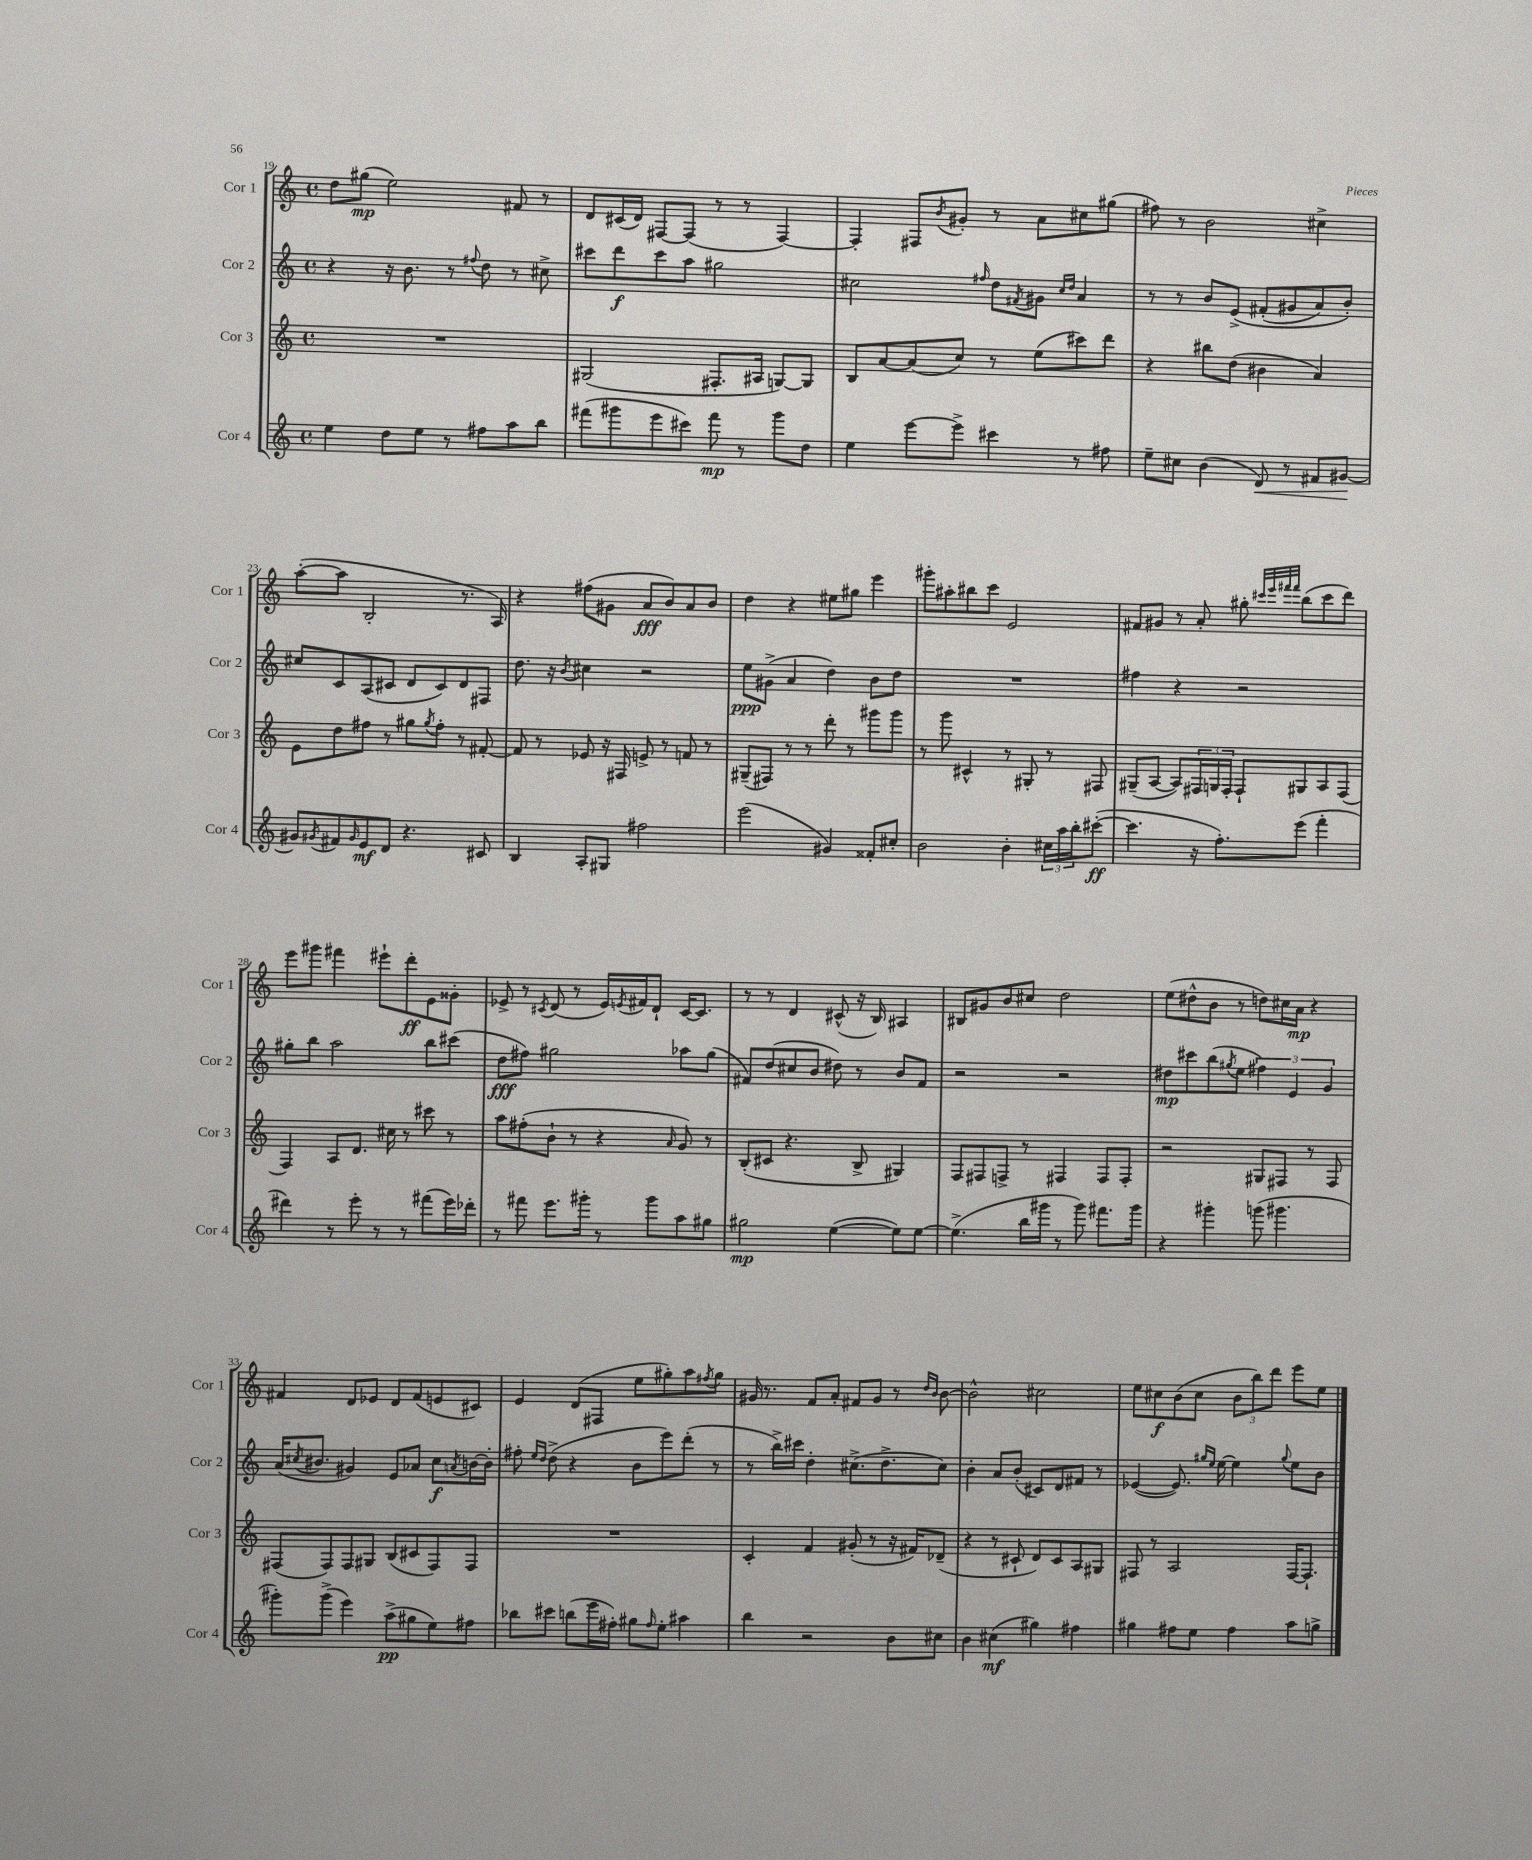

**kern	**dynam	**kern	**kern	**dynam	**kern	**dynam
*part4	*part4	*part3	*part2	*part2	*part1	*part1
*staff4	*staff4	*staff3	*staff2	*staff2	*staff1	*staff1
*I"Cor 4	*	*I"Cor 3	*I"Cor 2	*	*I"Cor 1	*
*I'Cor 4	*	*I'Cor 3	*I'Cor 2	*	*I'Cor 1	*
*clefG2	*	*clefG2	*clefG2	*	*clefG2	*
*k[]	*	*k[]	*k[]	*	*k[]	*
*M4/4	*	*M4/4	*M4/4	*	*M4/4	*
*met(c)	*	*met(c)	*met(c)	*	*met(c)	*
=19	=19	=19	=19	=19	=19	=19
4ee\	.	1r	4r	.	8dd\L	.
.	.	.	.	.	(8gg#X\J	mp
8dd\L	.	.	16r	.	2ee\)	.
.	.	.	8.b\	.	.	.
8ee\J	.	.	.	.	.	.
8r	.	.	8r	.	.	.
.	.	.	8qqff#X/	.	.	.
8ff#X\L	.	.	8dd\	.	.	.
8aa\	.	.	8r	.	8f#X/	.
8bb\J	.	.	8cc#X^\	.	8r	.
=20	=20	=20	=20	=20	=20	=20
(8fff#X\L	.	(2G#X/	8ccc#X\L	.	8d/L	.
8ggg#X\	.	.	8ddd\	f	(16c#X/L	.
.	.	.	.	.	16d/JJ)	.
8eee\	.	.	8ccc#\	.	[8F#X/L	.
8ccc#X\J)	.	.	8aa\J	.	(8F#/J]	.
8fff#\	mp	8.F#X'/L	2gg#X\	.	8r	.
8r	.	.	.	.	8r	.
.	.	16A#X/Jk	.	.	.	.
8ggg#\L	.	[8Gn/L)	.	.	[4F#/)	.
8dd\J	.	8G/J]	.	.	.	.
=21	=21	=21	=21	=21	=21	=21
4ee\	.	8B/L	2cc#X\	.	4F#'/]	.
.	.	[8a/	.	.	.	.
[8eee\L	.	(8a/]	.	.	8F#X/L	.
.	.	.	.	.	8qb/	.
8eee^\J]	.	8cc/J)	.	.	8g#X'/J	.
.	.	.	16qqff#X/	.	.	.
4ccc#X\	.	8r	8dd\L	.	8r	.
.	.	.	8qf#X/	.	.	.
.	.	(8ee\L	8g#X\J	.	8a\L	.
.	.	.	16qqcc#/LL	.	.	.
.	.	.	16qqdd/JJ	.	.	.
8r	.	8ccc#X\)	4a/	.	8cc#X\	.
8ff#X\	.	8ddd\J	.	.	(8gg#X\J	.
=22	=22	=22	=22	=22	=22	=22
8ee~\L	.	4r	8r	.	8ff#X\)	.
8cc#X\J	.	.	8r	.	8r	.
(4b\	.	8bb#X\L	8b/L	.	2b\	.
.	.	(8dd\J	(8e^/J	.	.	.
!	!LO:HP:b	!	!	!	!	!
8d/)	<	4b#X\	(8f#X'/L	.	.	.
8r	.	.	8g#X/	.	.	.
8f#X/L	.	4a/)	8a/)	.	4cc#X^\	.
[8g#X/J	.	.	8b'/J)	.	.	.
.	[	.	.	.	.	.
!!LO:LB:g=z
=23	=23	=23	=23	=23	=23	=23
8g#X/L]	.	8e\L	8cc#X/L	.	([8aa'\L	.
8qg#X/	.	.	.	.	.	.
8f#X/	.	8dd\	8c/	.	8aa\J]	.
16qqg#/	.	.	.	.	.	.
8e/	mf	8ff#X\J	(8A/	.	2B'/	.
8d/J	.	8r	8c#X/J	.	.	.
4.r	.	8gg#X\L	8d/L	.	.	.
.	.	8qgg#/	.	.	.	.
.	.	8ff#'\J	8c#/)	.	.	.
.	.	8r	8d/	.	8.r	.
8c#X/	.	[8f#X'/	8F#X/J	.	.	.
.	.	.	.	.	16A/)	.
=24	=24	=24	=24	=24	=24	=24
4B/	.	8f#/]	8.dd\	.	4r	.
.	.	8r	.	.	.	.
.	.	.	16r	.	.	.
.	.	.	8qb/	.	.	.
8A'/L	.	8e-X/	4cc#X\	.	(8ff#X\L	.
8G#X/J	.	16r	.	.	8g#X\J	.
.	.	16F#X/	.	.	.	.
2ff#X\	.	8en^/	2r	.	8a/L	fff
.	.	8r	.	.	8b/)	.
.	.	8fn/	.	.	8a/	.
.	.	8r	.	.	8b/J	.
=25	=25	=25	=25	=25	=25	=25
(2eee\	.	(8G#X~/L	8ee\L	ppp	4dd\	.
.	.	8F#X/J)	(8g#X^\J	.	.	.
.	.	8r	4a/	.	4r	.
.	.	8r	.	.	.	.
4g#X/)	.	8ddd'\	4dd\)	.	8ee#X\L	.
.	.	8r	.	.	8gg#X\J	.
8f##X'/L	.	8ggg#X\L	8b\L	.	4eee\	.
8cc#X'/J	.	8ggg#\J	8dd\J	.	.	.
=26	=26	=26	=26	=26	=26	=26
2b\	.	8r	1r	.	8ggg#X'\L	.
.	.	8ggg\	.	.	8aa#X'\	.
.	.	4c#X^^/	.	.	8bb#X\	.
.	.	.	.	.	8ccc\J	.
4b'\	.	8r	.	.	2e/	.
.	.	8G#X'/	.	.	.	.
24cc#X\LL	.	8r	.	.	.	.
24aa\	.	.	.	.	.	.
24bb'\J	.	.	.	.	.	.
([8ccc#X'\J	ff	8F#X/	.	.	.	.
=27	=27	=27	=27	=27	=27	=27
4.ccc#\]	.	(8G#X~/L	4ff#X\	.	8f#X/L	.
.	.	[8A/J	.	.	8g#X/J	.
.	.	8A/L])	4r	.	8r	.
16r	.	24F#X/L	.	.	8a'/	.
.	.	24Gn/	.	.	.	.
8.ff'\L)	.	.	.	.	.	.
.	.	24F#'/JJ	.	.	.	.
.	.	8F#`/L	2r	.	8gg#X'\	.
.	.	.	.	.	32qqccc#X/LLL	.
.	.	.	.	.	32qqeee/	.
.	.	.	.	.	32qqfff#X/	.
.	.	.	.	.	32qqfff#/JJJ	.
(8eee\J	.	8G#X/	.	.	(8bb\L	.
4fff'\	.	8A/	.	.	8ccc#\	.
.	.	(8F#/J	.	.	8ddd\J)	.
!!LO:LB:g=z
=28	=28	=28	=28	=28	=28	=28
4ddd#X\)	.	4F/)	8gg#X'\L	.	8eee\L	.
.	.	.	8bb\J	.	8ggg#X\J	.
8r	.	8A/L	2aa\	.	4fff#X\	.
8eee'\	.	8.d/J	.	.	.	.
8r	.	.	.	.	8eee#X`\L	.
.	.	16cc#X\	.	.	.	.
8r	.	8r	.	.	8ddd'\	ff
(8fff#X\L	.	8ccc#X\	8bb\L	.	8e\	.
16eee\L)	.	8r	(8ccc#X\J	.	8g##X'\J	.
16ddd-X'\JJ	.	.	.	.	.	.
=29	=29	=29	=29	=29	=29	=29
8r	.	8aa\L	8dd\L	fff	8e-X^/	.
8fff#X\	.	(8ff#X'\	8ff#X\J)	.	8r	.
.	.	.	.	.	8qc#X/	.
8.eee\L	.	8b`\J	2gg#X\	.	(8d/	.
.	.	8r	.	.	8r	.
16ggg#X'\Jk	.	.	.	.	.	.
8r	.	4r	.	.	16e-/LL)	.
.	.	.	.	.	8qen/	.
.	.	.	.	.	16f#X/J	.
8ggg#\L	.	.	.	.	8d`/J	.
.	.	16qqa/	.	.	.	.
8aa\	.	8g/)	8aa-X\L	.	[16c#/KL	.
.	.	.	.	.	8.c#/J]	.
8gg#X\J	.	8r	(8gg#\J	.	.	.
=30	=30	=30	=30	=30	=30	=30
2gg#X\	mp	(8B'/L	8f#X/L)	.	8r	.
.	.	8c#X/J	(8dd/	.	8r	.
.	.	4.r	8cc#X/	.	4d/	.
.	.	.	8b/J	.	.	.
([4ee\	.	.	8dd#X\)	.	(8c#X^^/	.
.	.	8B^/	8r	.	16r	.
.	.	.	.	.	16B/)	.
8ee\L])	.	4G#X/)	8b/L	.	4A#X/	.
[8ee\J	.	.	8f#/J	.	.	.
=31	=31	=31	=31	=31	=31	=31
(4.ee^\]	.	8F/L	2r	.	8B#X/L	.
.	.	8F#X/	.	.	8g#X/	.
.	.	8Fn^/J	.	.	8b/	.
16bb\LL	.	8r	.	.	8cc#X/J	.
16ggg#X\JJ	.	.	.	.	.	.
8r	.	4F#X/	2r	.	2dd\	.
8ggg#\)	.	.	.	.	.	.
8.fff#X\L	.	8F#/L	.	.	.	.
.	.	8F#'/J	.	.	.	.
16ggg#\Jk	.	.	.	.	.	.
=32	=32	=32	=32	=32	=32	=32
4r	.	2r	8dd#X\L	mp	(8ee\L	.
.	.	.	8ccc#X\	.	8dd#X^^\	.
4ggg#X'\	.	.	(8bb\	.	8b\J	.
.	.	.	8qgg#X/	.	.	.
.	.	.	8ee\J	.	8r	.
(8gggn\	.	8G#X/L	6ff#X\)	.	8ddn\L)	.
4.ggg#X\	.	8F#X/J	.	.	16cc#X\L	.
.	.	.	6e/	.	.	.
.	.	.	.	.	16a\JJ	mp
.	.	8r	.	.	4r	.
.	.	.	6g/	.	.	.
.	.	8F#/	.	.	.	.
!!LO:LB:g=z
=33	=33	=33	=33	=33	=33	=33
8ggg#X'\L)	.	(8F#X/L	(16a/KL	.	4f#X/	.
.	.	.	8qcc#X/	.	.	.
.	.	.	8.b#X/J	.	.	.
(8ggg#^\J	.	8F#/)	.	.	.	.
4eee\)	.	8F#/	4g#X/)	.	8d/L	.
.	.	8G#X/J	.	.	8e-X/J	.
(8aa^\L	pp	(8B/L	8e/L	.	8d/L	.
8gg#X\	.	8c#X/	8a-X/J	.	(8f#/	.
8ee\)	.	8F#/)	8cc#\L	f	8en/	.
.	.	.	8qan/	.	.	.
8ff#X\J	.	8F#/J	[16bn\L	.	8c#X/J)	.
.	.	.	16b'\JJ]	.	.	.
=34	=34	=34	=34	=34	=34	=34
8bb-X\L	.	1r	8ff#X'\	.	4e/	.
.	.	.	16qqee/LL	.	.	.
.	.	.	16qqdd/JJ	.	.	.
8ccc#X\J	.	.	(8dd^\	.	.	.
(8bbn\L	.	.	4r	.	(8d/L	.
16eee\L	.	.	.	.	8F#X/J	.
16ff#X'\JJ)	.	.	.	.	.	.
8gg#X\L	.	.	8b\L	.	8ee\L	.
16qqff#/	.	.	.	.	.	.
8ee'\J	.	.	8eee\)	.	8gg#X'\)	.
4aa#X\	.	.	(8ddd'\J	.	8aa\	.
.	.	.	.	.	8qff#X/	.
.	.	.	8r	.	8gg#\J	.
=35	=35	=35	=35	=35	=35	=35
4bb\	.	4c'/	8r	.	16g#X/	.
.	.	.	.	.	8.r	.
.	.	.	16bb^\LL)	.	.	.
.	.	.	16ccc#X\JJ	.	.	.
2r	.	4f/	4dd'\	.	8f/L	.
.	.	.	.	.	8a'/J	.
.	.	(8g#X'/	(8.cc#X^\L	.	8f#X/L	.
.	.	8r	.	.	8g#/J	.
.	.	.	8.dd^\	.	.	.
8b\L	.	16r	.	.	8r	.
.	.	16f#X/KL)	.	.	.	.
.	.	.	.	.	16qqdd/LL	.
.	.	.	.	.	16qqb/JJ	.
8cc#X\J	.	(8d-X~/J	8cc#\J)	.	[8b\	.
=36	=36	=36	=36	=36	=36	=36
4b\	.	4r	4b'\	.	2b^^\]	.
(4cc#X\	mf	8r	8a/L	.	.	.
.	.	8c#X`/	(8b'/J	.	.	.
4gg#X\)	.	8d/L)	8c#X/L)	.	2cc#X\	.
.	.	8c#/	8d/	.	.	.
4ff#X\	.	8A/	8f#X/J	.	.	.
.	.	8G#X/J	8r	.	.	.
=37	=37	=37	=37	=37	=37	=37
4gg#X\	.	8F#X/	([4e-X/	.	8ee\L	.
.	.	8r	.	.	8cc#X\	f
8ff#X\L	.	2A/	8.e-/])	.	(8b\	.
8ee\J	.	.	.	.	8cc#\J	.
.	.	.	16qqgg#X/LL	.	.	.
.	.	.	16qqee/JJ	.	.	.
.	.	.	[16ee\	.	.	.
4ff#\	.	.	4ee\]	.	12b\L	.
.	.	.	.	.	12bb\)	.
.	.	.	.	.	12ddd\J	.
.	.	.	8qqgg#/	.	.	.
8aa\L	.	[16F#/KL	8ee\L	.	8eee\L	.
.	.	8.F#`/J]	.	.	.	.
8ggn^\J	.	.	8b\J	.	8ee\J	.
==	==	==	==	==	==	==
*-	*-	*-	*-	*-	*-	*-
